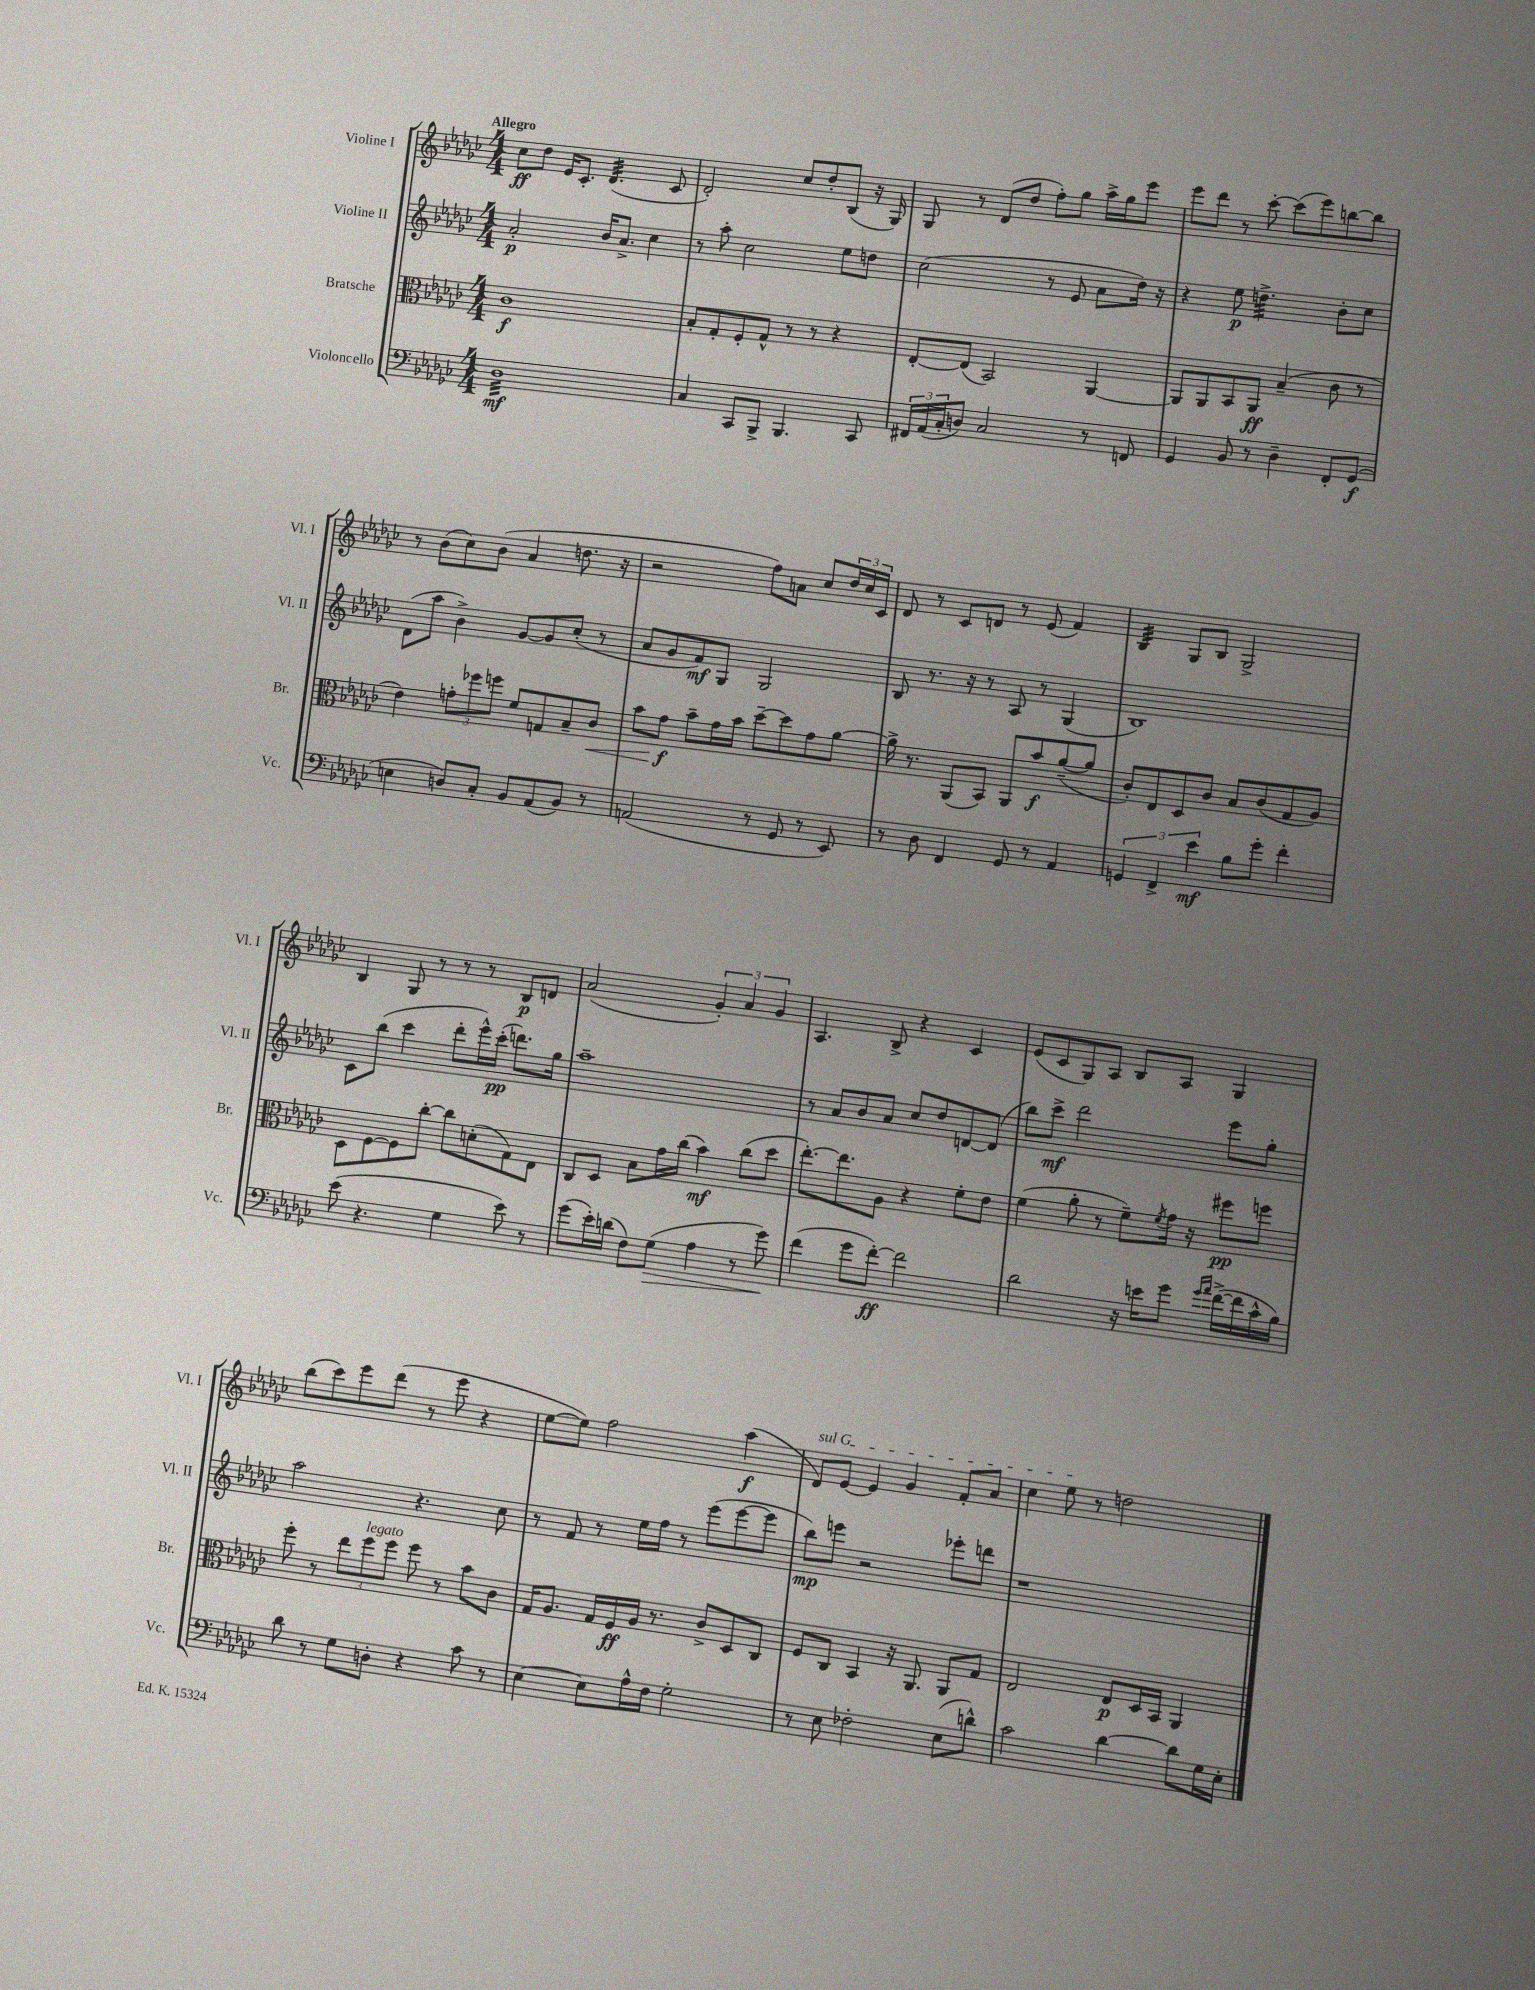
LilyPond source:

<<
\new StaffGroup <<
\new Staff = "s0" \with { instrumentName = "Violine I" shortInstrumentName = "Vl. I" } {
    \clef treble \key ges \major \numericTimeSignature \time 4/4 \tempo "Allegro"
    ces''8\ff des''8 ees'16 ces'8.-. des'4.:32( ces'8 |
    des'2-.) ces''8 des''8-. bes8( r16 ges16) |
    ges8 r8 des'8( des''8 f''8-.) ges''8 aes''16-> ges''16 ees'''8 |
    ees'''8 des'''8 r8 ces'''8~-. ces'''8( ees'''8) b''8~ b''8 |
    r8 bes'8( ces''8) bes'8( aes'4 d''8. r16 |
    r2 f''8) a'8 ces''8 \tuplet 3/2 { des''16 ces''16 ces'16 } |
    des'8 r8 ces'8 d'8 r8 ees'8( f'4) |
    bes4:32 ges8 bes8 ges2-> |
    bes4 ges8 r8 r8 r8 bes8\p d'8 |
    aes'2( \tuplet 3/2 { ges'4-.) aes'4 ges'4 } |
    aes4. bes8-> r4 ces'4 |
    ees'8( ces'8 ges8) aes8 bes8 aes8 ges4 |
    bes''8( ces'''8) ees'''8 des'''8( r8 ees'''8 r4 |
    ees''8~ ees''8) f''2 aes''4\f( |
    \once \override TextSpanner.bound-details.left.text = \markup { \italic "sul G" } des'8\startTextSpan) ees'8~ ees'4 ges'4 f'8-. aes'8 |
    ces''4 ees''8\stopTextSpan r8 d''2 \bar "|." |
}
\new Staff = "s1" \with { instrumentName = "Violine II" shortInstrumentName = "Vl. II" } {
    \clef treble \key ges \major \numericTimeSignature \time 4/4
    aes'2-.\p bes'16 aes'8.-> ces''4 |
    r8 aes''8-. ces''2 ees''8 d''8 |
    ces''2( r8 ees'8 aes'8 des''16) r16 |
    r4 ees''8\p d''4.:32-> bes'8-. ces''8 |
    des'8( aes''8 bes'4->) ges'8~ ges'8 ces''8-.( r8 |
    aes'8 ges'8 f'8\mf) ges8 ges2 |
    bes8 r8. r16 r8 aes8 r8 ges4( |
    bes1) |
    ces'8 bes''8( ces'''4 des'''8-. ees'''16-^) ces'''16-.\pp( d'''8.) ges''16 |
    aes''1-- |
    r8 aes'8 bes'8 aes'8 ces''8 des''8 d'8~ d'8( |
    bes''8) ces'''8->\mf des'''2 ees'''8 ges''8-. |
    aes''2 r4. ces''8 |
    r8 f'8 r8 ees''16 f''16 r8 ees'''8( ees'''8~ ees'''8 |
    bes''8\mp) e'''8 r2 ees'''8-. d'''8 |
    r1 \bar "|." |
}
\new Staff = "s2" \with { instrumentName = "Bratsche" shortInstrumentName = "Br." } {
    \clef alto \key ges \major \numericTimeSignature \time 4/4
    ces'1\f |
    bes8-. ges8-. f8-. ges8-^ r8 r8 r4 |
    ees8~-. ees8( bes,2) aes,4~ |
    aes,8 aes,8 bes,8 aes,8\ff bes4--( ces'8 r8 |
    ees'4) \tuplet 3/2 { g'8-. fes''8 f''8 } f'8 g8 bes8-- ces'8\< |
    bes'8 ges'8\f\! bes'8-- ges'16 bes'16 des''8~-- des''8 ges'8 aes'8~ |
    aes'16-> r8. aes,8( bes,8) aes,8 bes'8\f aes'8~--( aes'8 |
    ces'8-.) ees8 des8 ces'8 bes8 ces'8( ges8 aes8) |
    des8 f8~ f8 ces''8~-. ces''8 d'8-.( ges8) ees8 |
    ces8 des8 bes8 ges'16 ces''16( bes'4\mf) ces''8( des''8 |
    ees''8.~-.) ees''8. aes8 r4 f'8-. ees'8 |
    f'4( aes'8-. r8 f'8--) \acciaccatura { f'8 } ges'16 r16 fis''8\pp f''8 |
    f''8-. r8 \tuplet 3/2 { ees''8 f''8^\markup { \italic "legato" } f''8 } f''8 r8 bes'8 ces'8 |
    ges16 aes8. ges16 f16\ff aes16 r8. ces'8-> des8 ces8 |
    f8 ces8 bes,4 r16 aes,8. aes,8 ges8 |
    ees2 ees8\p des16 bes,16 aes,4 \bar "|." |
}
\new Staff = "s3" \with { instrumentName = "Violoncello" shortInstrumentName = "Vc." } {
    \clef bass \key ges \major \numericTimeSignature \time 4/4
    des1:32\mf |
    ces4 ces,8 bes,,8-> bes,,4. ces,8 |
    \tuplet 3/2 { fis,16 aes,16( ces16-. } d8) ces2 r8 f,8 |
    ges,4 bes,8 r8 des4-- f,8-. ges,8\f( |
    e4 d8) ces8-. bes,8 aes,8( bes,8) r8 |
    a,2( r8 ges,8 r8 ees,8) |
    r8 des8 f,4 ges,8 r8 aes,4 |
    \tuplet 3/2 { g,4 f,4-> ees'4\mf } bes8 ges'8-. f'4-. |
    ees'8( r4. ges4 ees'8) r8 |
    ges'8( ees'16-.) d'16( f8) ges8\>( aes4 r8 ges'8\!) |
    f'4( ges'8 f'8~-.\ff) f'2 |
    des'2 r16 e'16 ges'8 \grace { ges'16 aes'16 } f'16~->( f'16 ces'16-^ bes16) |
    des'8 r8 ges8 d8-. r4 ces'8 r8 |
    ees4~ ees8 aes16-^ f16 ges2-. |
    r8 ees8 fes2-. ees8( d'8-^) |
    ces'2 des'4~ des'8 ges16 ees16-. \bar "|." |
}
>>
>>
\layout { \context { \Score \remove "Bar_number_engraver" } }
